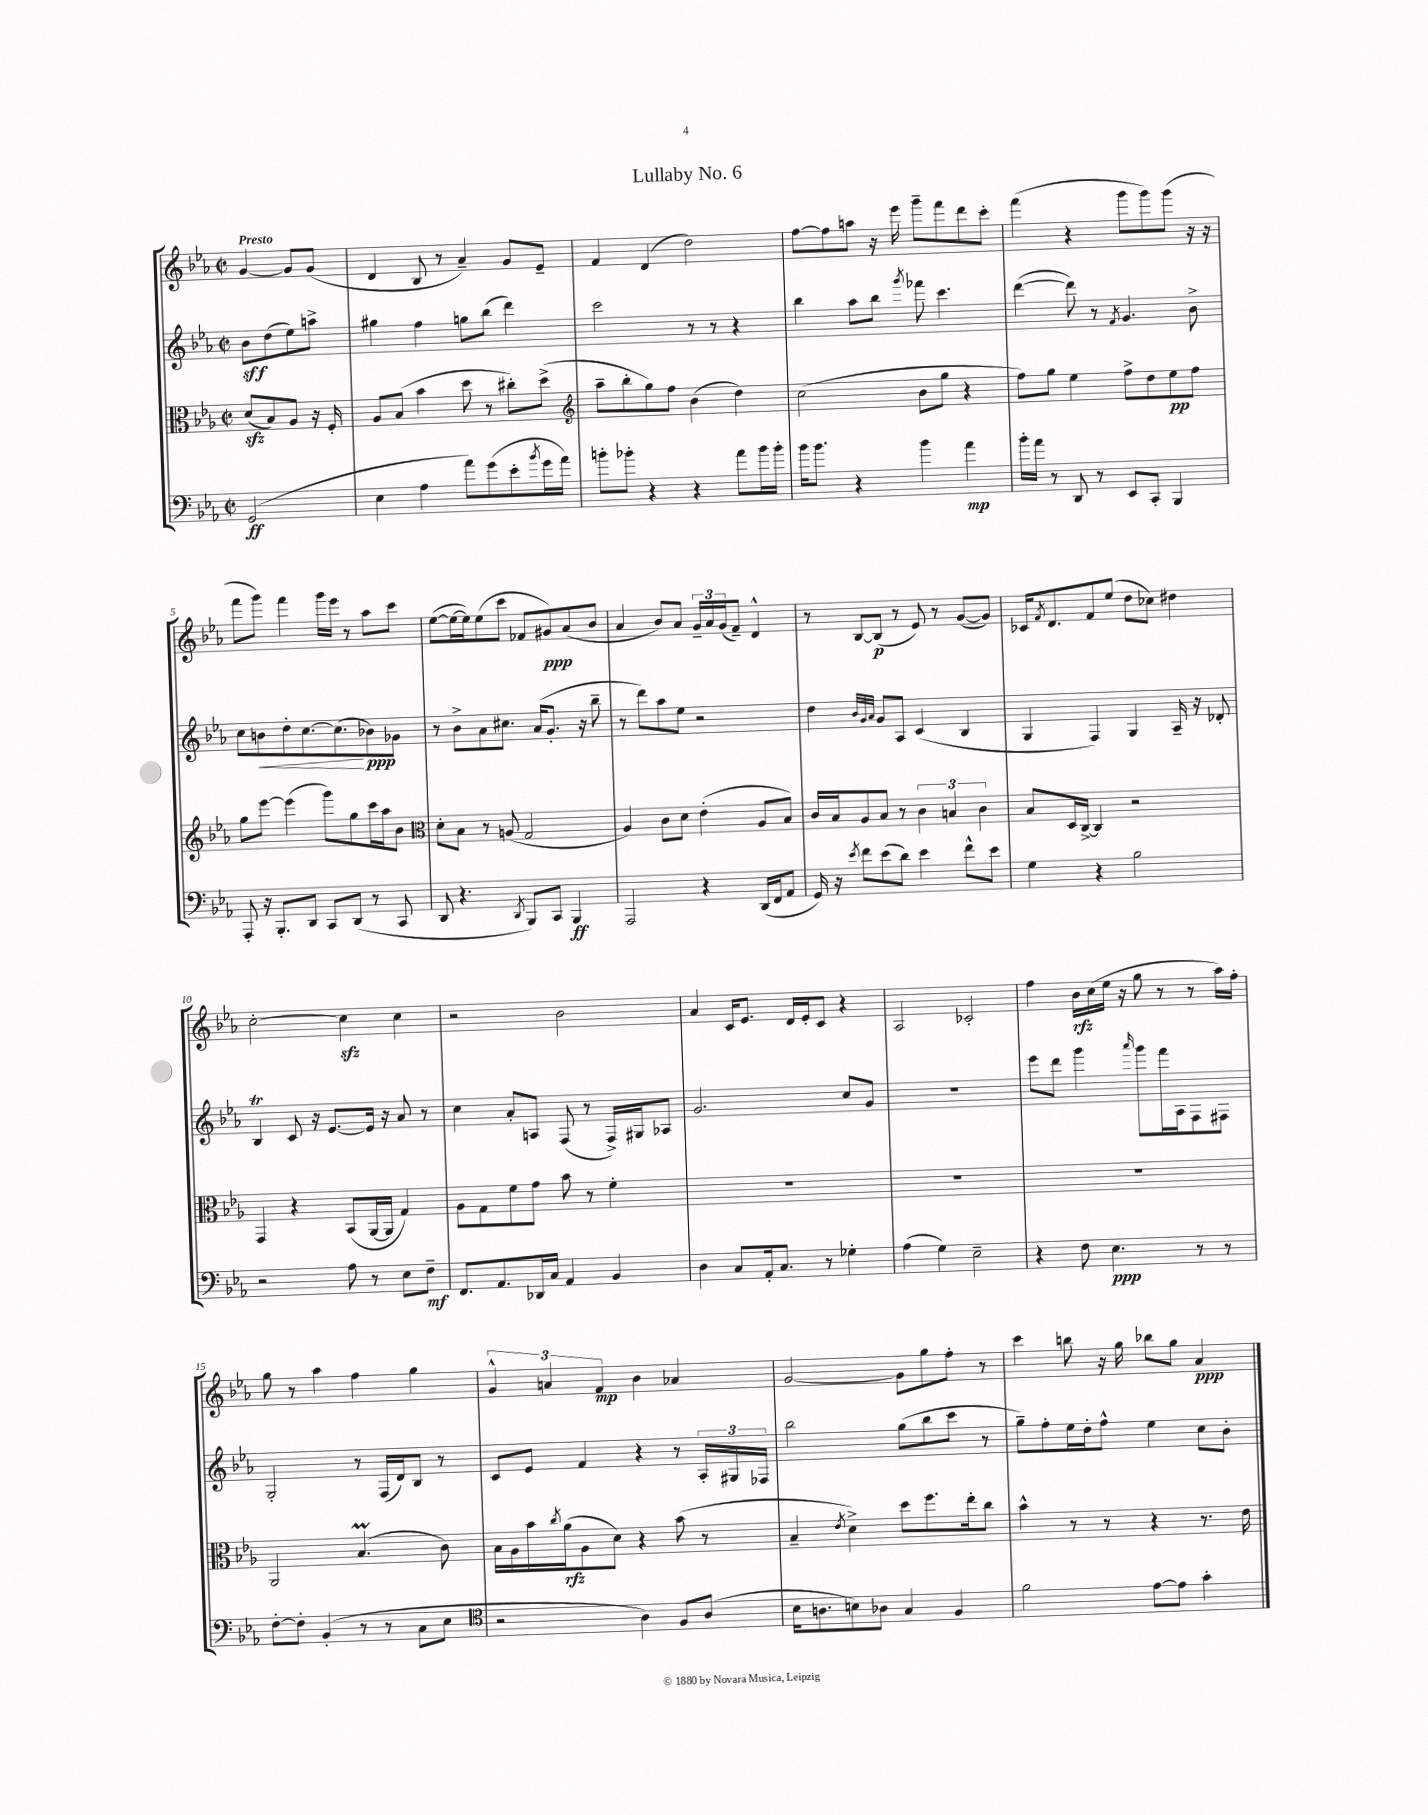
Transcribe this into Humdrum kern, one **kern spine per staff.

**kern	**kern	**kern	**kern
*staff4	*staff3	*staff2	*staff1
*clefF4	*clefC3	*clefG2	*clefG2
*k[b-e-a-]	*k[b-e-a-]	*k[b-e-a-]	*k[b-e-a-]
*M2/2	*M2/2	*M2/2	*M2/2
*met(c|)	*met(c|)	*met(c|)	*met(c|)
(2GG	(8d	8b-	[4g
.	8B-)	(8dd	.
.	8A-	8ee-)	8g]
.	16r	8aa^	(8g
.	16F'	.	.
=	=	=	=
4E-	8A-	4gg#	4d
.	(8B-	.	.
4A-	4b-	4ff	8B-
.	.	.	8r
8a-)	8dd	8gg	4a-~)
(8g	8r	(8bb-	.
8e-'	8cc#')	4ddd)	8g
8qb-	.	.	.
16g	(8dd^	.	8e-~
16a-)	.	.	.
=	=	=	=
*	*clefG2	*	*
8b'	8aa-~	2ccc	4f
8b-'	8bb-'	.	.
4r	8gg)	.	(4d
.	8ff	.	.
4r	(4b-	8r	2dd)
.	.	8r	.
8a-	4dd)	4r	.
16b-	.	.	.
16b-'	.	.	.
=	=	=	=
16b-	(2cc	4bb-	[8ff
8.b-	.	.	.
.	.	.	8ff]
4r	.	8aa-	8aa
.	.	8bb-	16r
.	.	.	16eee-
.	.	8qggg	.
4b-	8b-	8fff-	8ggg~
.	8gg	4.ccc	8fff
4a-	4r	.	8ddd
.	.	.	8ccc'
=	=	=	=
16b-'	8ff)	([4ddd	(4fff
16a-	.	.	.
8r	8gg	.	.
8DD	4ee-	8ddd])	4r
8r	.	8r	.
.	.	8qf	.
8EE-	8ff^	4.g	8ggg
8CC'	8dd	.	8ggg)
4BBB-	8ee-	.	(8ggg
.	8ff	8b-^	16r
.	.	.	16r
=	=	=	=
8AAA-'	8gg	8cc	8fff
16r	[8eee-	8b	8ggg)
8.BBB-'	.	.	.
.	(4eee-]	8dd'	4fff
8DD	.	[8.cc	.
8CC	8ggg)	.	16ggg
.	.	(8.cc]	16eee-
(8DD	8gg	.	8r
8r	16ccc	8b-)	8aa-
.	16aa-	.	.
8CC	8b-	8g-	8ccc
=	=	=	=
*	*clefC3	*	*
8DD	8d'	8r	([8ee-
4.r	8B-	8b-^	16ee-_
.	.	.	16ee-])
.	8r	8a-	(8ee-
.	(8A	8.cc#	8ccc
8qDD	.	.	.
8BBB-)	2G	.	8f-
.	.	(16a-	.
8CC	.	8.g'	8g#)
4BBB-	.	.	(8a-
.	.	16r	.
.	.	8bb-~	8b-
=	=	=	=
2AAA-	4A-)	8r	4a-
.	.	8ddd)	.
.	8c	8aa-	8b-)
.	8d	8ee-	8a-
4r	(4e-'	2r	24g~
.	.	.	24a-
.	.	.	(24g
.	.	.	8f~)
(16DD	8A-	.	4d^^
16FF	.	.	.
8AA-	8B-)	.	.
=	=	=	=
16GG)	16c	4dd	8r
16r	16B-	.	.
8qe-	.	.	.
8f	8A-	.	[8B-
.	.	32qqb-	.
.	.	32qqg	.
.	.	32qqa-	.
(8e-	8B-	8g	(8B-]
8d)	8r	8A-	8r
4e-	6c	(4c	8e-)
.	.	.	8r
.	6B	.	.
8f^^	.	4B-	([8g
.	6c	.	.
8e-	.	.	8g])
=	=	=	=
4G	8B-	4G	16c-
.	.	.	8qf
.	.	.	8.d
.	16D	.	.
.	[16C^	.	.
4r	4C]	4F)	8f
.	.	.	(8ee-
2B-	2r	4G	8dd
.	.	.	8cc-)
.	.	16A-~	4dd#
.	.	16r	.
.	.	8d-'	.
=	=	=	=
2r	4GG	4B-	[2cc'
.	4r	8c	.
.	.	16r	.
.	.	[8.e-	.
8A-	(8BB-	.	4cc]
8r	[16AA-	16e-]	.
.	16AA-]	16r	.
8E-	4G)	8a-	4cc
8F~	.	8r	.
=	=	=	=
8.FF	8A-	4cc	2r
.	8G	.	.
8.AA-	.	.	.
.	8f	8a-'	.
16DD-	8g	8A	.
16C	.	.	.
4AA-	8b-	(8F	2b-
.	8r	8r	.
4BB-	4f'	16F^)	.
.	.	16G#	.
.	.	8A-	.
=	=	=	=
4D	1r	2.g	4a-
8C	.	.	16c
.	.	.	8.e-
16AA-'	.	.	.
8.C	.	.	.
.	.	.	16d
.	.	.	16e-'
8r	.	.	8c
4G-'	.	8cc	4r
.	.	8g	.
=	=	=	=
(4A-	1r	1r	2A-
4G)	.	.	.
2E-~	.	.	2c-'
=	=	=	=
4r	1r	8eee-	4ff
.	.	8ddd	.
8F	.	4ggg	16b-
.	.	.	(16cc
4.E-	.	.	16ee-
.	.	.	16r
.	.	16qqaaa-	.
.	.	8ggg	8gg
.	.	16fff	8r
.	.	16A-	.
8r	.	8F	8r
8r	.	8F#	16aa-)
.	.	.	16ff'
=	=	=	=
[8F'	2AA-	2G'	8gg
8F']	.	.	8r
(4BB-'	.	.	4aa-
8r	(4.B-	8r	4ff
8r	.	(16F	.
.	.	16d)	.
8C	.	8B-	4gg
8E-	8c)	8r	.
=	=	=	=
*clefC4	*	*	*
2r	16B-	8c	6g^^
.	16A-	.	.
.	16b-	8e-	.
.	.	.	6a
.	8qcc	.	.
.	(16a-	.	.
.	8A-	4f	.
.	.	.	6f
.	8d)	.	.
4A-)	4r	4r	4b-
8F	(8b-	8r	4a-
(8A-	8r	24A-'	.
.	.	24G#	.
.	.	24F-	.
=	=	=	=
16B-	4B-~	2bb-	[2g
8.A	.	.	.
.	8qe-	.	.
8B)	4d^)	.	.
8A-	.	.	.
4G	8dd	(8gg	8g]
.	8.ff	8bb-	8gg
4F	.	8ccc	8ff'
.	16ee-'	.	.
.	8cc	8r	8r
=	=	=	=
2f	4b-^^	8gg~)	4ccc
.	.	8ff'	.
.	8r	16ee-	8bb
.	.	16dd'	.
.	8r	8ff^^	16r
.	.	.	16gg
[8e-	4r	4ee-	8bb-
8e-]	.	.	8gg
4g'	8.r	8cc	4a-
.	.	8b-'	.
.	16e-	.	.
==	==	==	==
*-	*-	*-	*-
